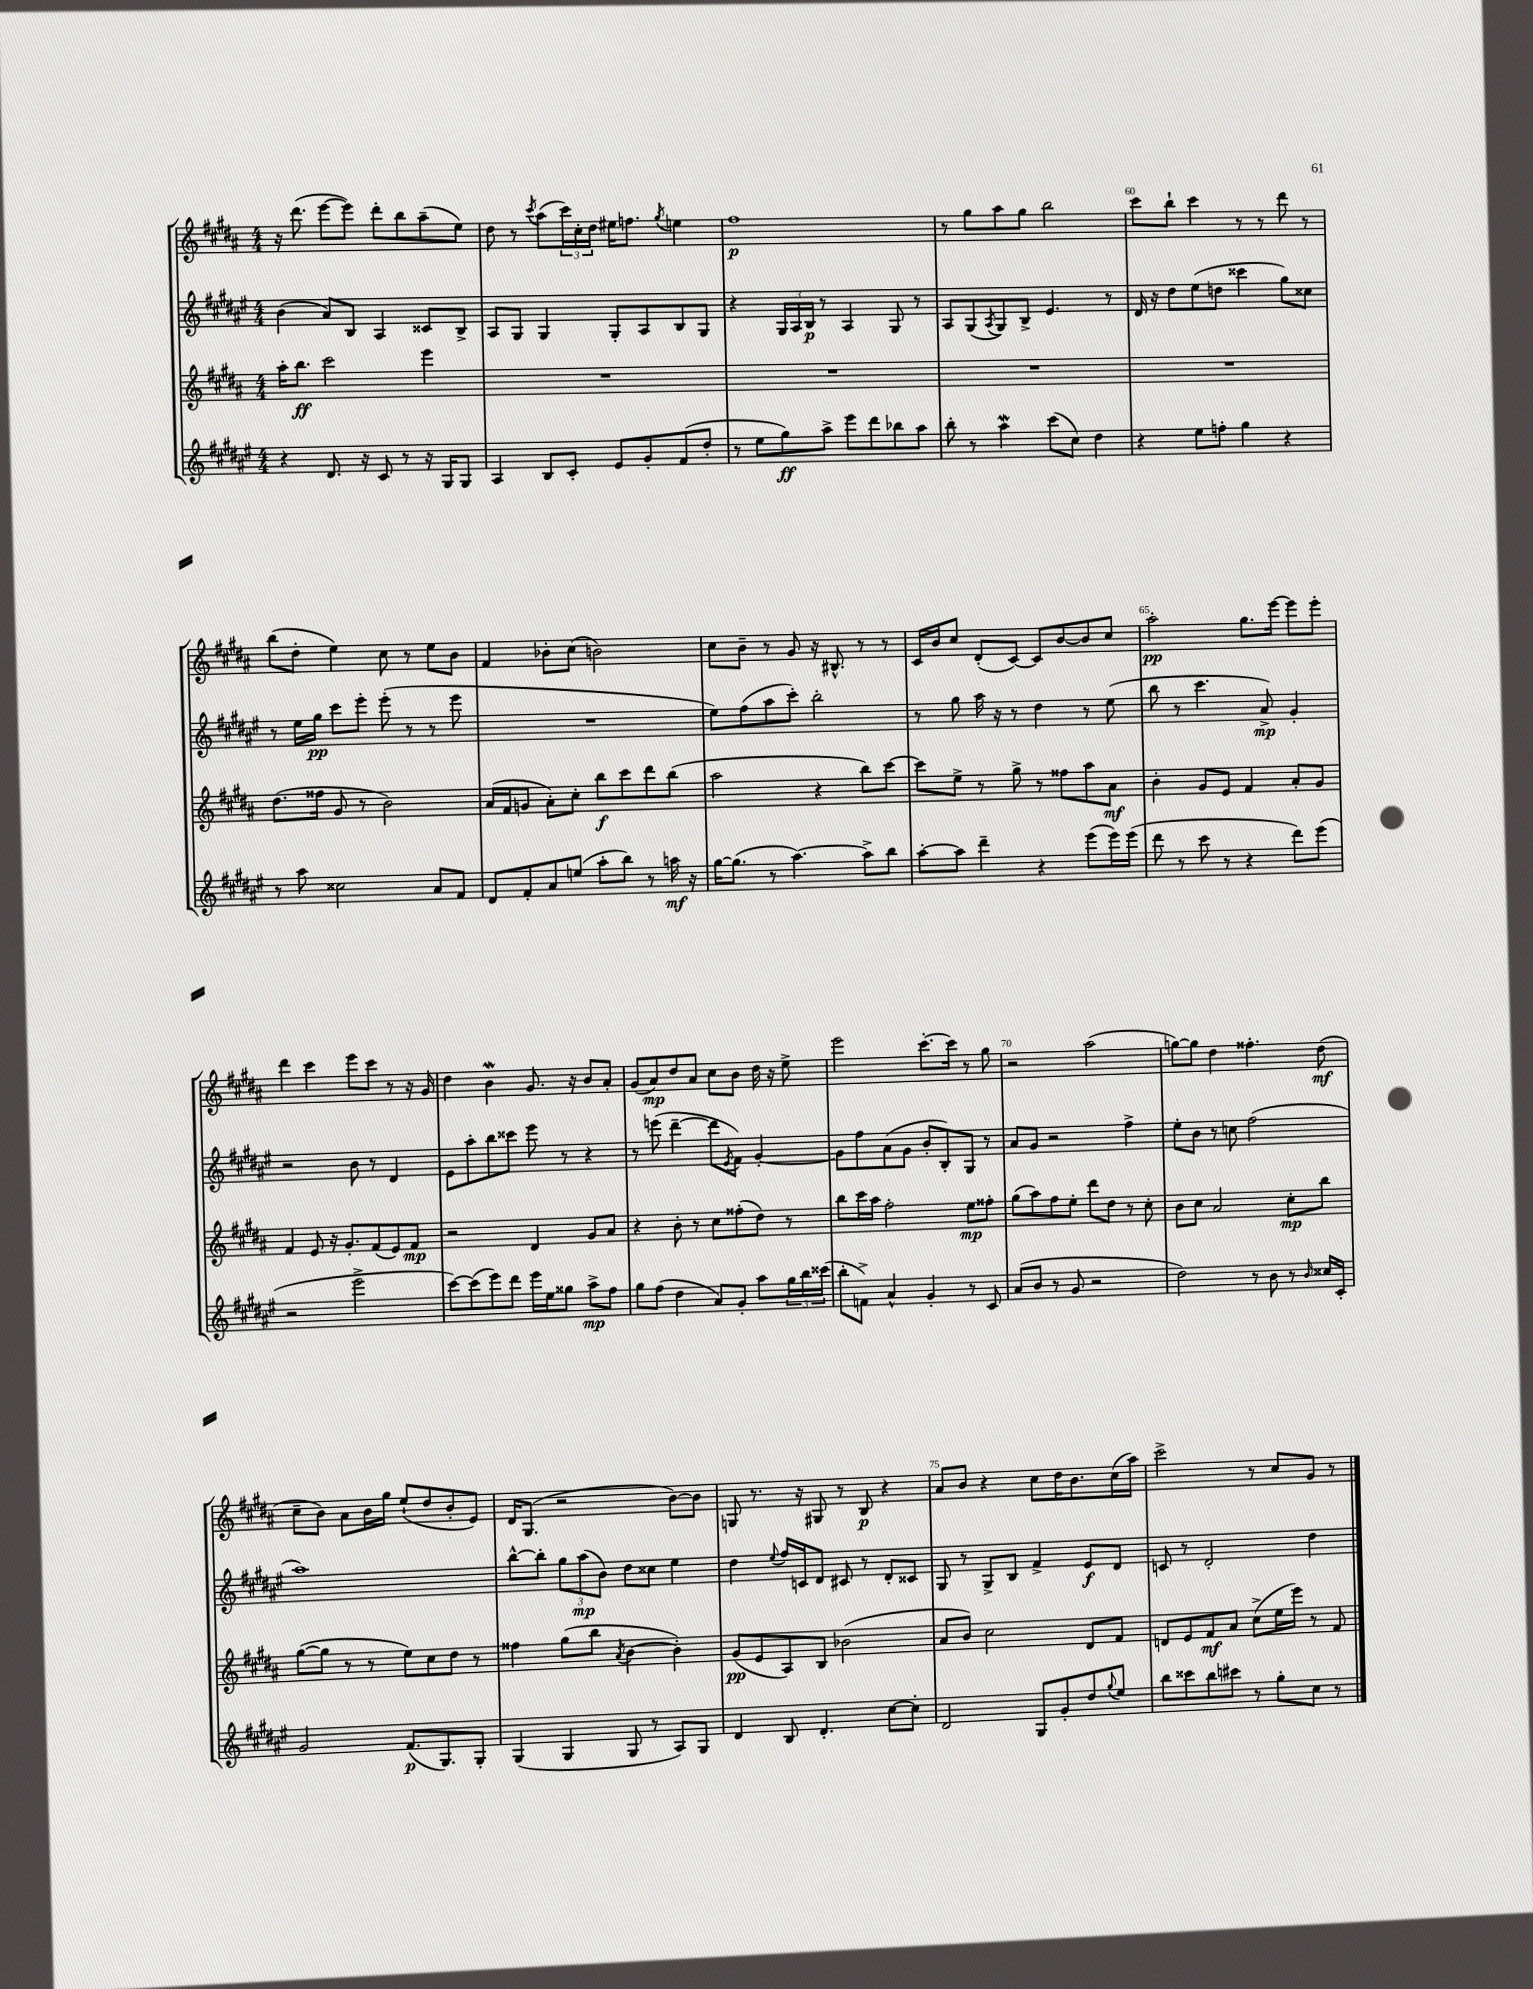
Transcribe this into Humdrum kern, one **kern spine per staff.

**kern	**dynam	**kern	**dynam	**kern	**dynam	**kern	**dynam
*part4	*part4	*part3	*part3	*part2	*part2	*part1	*part1
*staff4	*staff4	*staff3	*staff3	*staff2	*staff2	*staff1	*staff1
*clefG2	*	*clefG2	*	*clefG2	*	*clefG2	*
*k[f#c#g#d#a#e#]	*	*k[f#c#g#d#a#]	*	*k[f#c#g#d#a#e#]	*	*k[f#c#g#d#a#]	*
*M4/4	*	*M4/4	*	*M4/4	*	*M4/4	*
=56	=56	=56	=56	=56	=56	=56	=56
4r	.	16aa#'\KL	.	(4b\	.	16r	.
.	.	8.bb\J	ff	.	.	(8.ddd#\	.
8.d#/	.	2ccc#\	.	8a#/L)	.	[8eee\L	.
.	.	.	.	8B/J	.	8eee\J])	.
16r	.	.	.	.	.	.	.
8c#/	.	.	.	4A#/	.	8ddd#'\L	.
8r	.	.	.	.	.	8bb\	.
16r	.	4eee\	.	8c##X/L	.	(8aa#~\	.
16G#/KL	.	.	.	.	.	.	.
8G#/J	.	.	.	8B^/J	.	8ee\J)	.
=57	=57	=57	=57	=57	=57	=57	=57
4A#/	.	1r	.	8A#/L	.	8dd#\	.
.	.	.	.	8G#/J	.	8r	.
.	.	.	.	.	.	8qccc#/	.
8B/L	.	.	.	4G#/	.	(8aa#\L	.
8c#'/J	.	.	.	.	.	24ccc#\L)	.
.	.	.	.	.	.	24cc#'\	.
.	.	.	.	.	.	24dd#\JJ	.
8e#/L	.	.	.	8G#'/L	.	16ee#X\KL	.
.	.	.	.	.	.	8.ffn\J	.
8g#'/	.	.	.	8A#/	.	.	.
.	.	.	.	.	.	8qgg#/	.
(8f#/	.	.	.	8B/	.	4een\	.
8dd#'/J	.	.	.	8G#/J	.	.	.
=58	=58	=58	=58	=58	=58	=58	=58
8r	.	1r	.	4r	.	1ff#	p
8ee#\L	.	.	.	.	.	.	.
8gg#\)	ff	.	.	24G#/LL	.	.	.
.	.	.	.	24A#/	.	.	.
.	.	.	.	24B/JJ	p	.	.
8aa#^\J	.	.	.	8r	.	.	.
8eee#\L	.	.	.	4A#/	.	.	.
8ddd#\	.	.	.	.	.	.	.
8bb-X\	.	.	.	8G#/	.	.	.
8aa#\J	.	.	.	8r	.	.	.
=59	=59	=59	=59	=59	=59	=59	=59
8bb'\	.	1r	.	8A#/L	.	8r	.
8r	.	.	.	(8G#/	.	8gg#\L	.
.	.	.	.	8qA#/	.	.	.
4aa#W\	.	.	.	8G#/)	.	8aa#\	.
.	.	.	.	8B^/J	.	8gg#\J	.
(8ccc#\L	.	.	.	4.e#/	.	2bb\	.
8cc#\J)	.	.	.	.	.	.	.
4dd#\	.	.	.	.	.	.	.
.	.	.	.	8r	.	.	.
=60	=60	=60	=60	=60	=60	=60	=60
4r	.	1r	.	16d#/	.	8ccc#\L	.
.	.	.	.	16r	.	.	.
.	.	.	.	8dd#\L	.	8bb`\J	.
8ee#\L	.	.	.	(8ee#\	.	4ccc#\	.
8ffn'\J	.	.	.	8ddn\J	.	.	.
4gg#\	.	.	.	4ccc##X\	.	8r	.
.	.	.	.	.	.	8r	.
4r	.	.	.	8gg#\L)	.	8ddd#\	.
.	.	.	.	8cc##X\J	.	8r	.
!!LO:LB:g=z
=61	=61	=61	=61	=61	=61	=61	=61
8r	.	(8.dd#\L	.	8r	.	(8bb\L	.
8aa#\	.	.	.	16ee#\LL	.	8dd#'\J	.
.	.	16ff##X\Jk	.	16gg#\JJ	pp	.	.
2cc##X\	.	8g#/	.	8ccc#\L	.	4ee\)	.
.	.	8r	.	8eee#'\J	.	.	.
.	.	2b\)	.	(8eee#'\	.	8cc#\	.
.	.	.	.	8r	.	8r	.
8a#/L	.	.	.	8r	.	8ee\L	.
8f#/J	.	.	.	8eee#\	.	8b\J	.
=62	=62	=62	=62	=62	=62	=62	=62
8d#/L	.	(16a#/LL	.	1r	.	4f#/	.
.	.	16f#/J	.	.	.	.	.
8f#'/	.	8gn/J	.	.	.	.	.
8a#/	.	8a#'\L)	.	.	.	8b-X'\L	.
(8een/J	.	8cc#'\J	.	.	.	(8cc#\J	.
8aa#'\L	.	8bb\L	f	.	.	2bn\)	.
8bb\J)	.	8ccc#\	.	.	.	.	.
8r	.	8ddd#\	.	.	.	.	.
16aan\	mf	(8bb\J	.	.	.	.	.
16r	.	.	.	.	.	.	.
=63	=63	=63	=63	=63	=63	=63	=63
[16gg#\KL	.	2aa#\	.	8ee#\L)	.	8cc#\L	.
(8.gg#\J]	.	.	.	.	.	.	.
.	.	.	.	(8ff#\	.	8b~\J	.
8r	.	.	.	8aa#\	.	8r	.
[4.aa#\)	.	.	.	8ccc#'\J)	.	8g#/	.
.	.	4r	.	2bb'\	.	16r	.
.	.	.	.	.	.	8.B#X^^/	.
8aa#^\L]	.	8bb\L)	.	.	.	8r	.
8bb\J	.	[8ccc#\J	.	.	.	8r	.
=64	=64	=64	=64	=64	=64	=64	=64
[8aa#'\L	.	8ccc#\L]	.	8r	.	16c#/LL	.
.	.	.	.	.	.	16b/J	.
8aa#\J]	.	8ee^\J	.	8gg#\	.	8cc#/J	.
4ddd#~\	.	8r	.	16aa#\	.	(8d#'/L	.
.	.	.	.	16r	.	.	.
.	.	8gg#^\	.	8r	.	[8c#/J)	.
4r	.	8r	.	4dd#\	.	8c#/L]	.
.	.	8ff##X\L	.	.	.	[8b/	.
(8eee#\L	.	8aa#\	.	8r	.	8b/]	.
16eee#\L)	.	8a#\J	mf	(8ee#\	.	8cc#/J	.
(16eee#\JJ	.	.	.	.	.	.	.
=65	=65	=65	=65	=65	=65	=65	=65
8ddd#\	.	4b'\	.	8bb\	.	2aa#'\	pp
8r	.	.	.	8r	.	.	.
8ccc#\	.	8g#/L	.	4.ccc#\	.	.	.
8r	.	8e/J	.	.	.	.	.
4r	.	4f#/	.	.	.	8.gg#\L	.
.	.	.	.	8a#^/)	mp	.	.
.	.	.	.	.	.	[16eee\Jk	.
8ddd#\L)	.	8a#'/L	.	4g#'/	.	8eee\L]	.
(8eee#\J	.	8g#/J	.	.	.	8eee'\J	.
!!LO:LB:g=z
=66	=66	=66	=66	=66	=66	=66	=66
2r	.	4f#/	.	2r	.	4ddd#\	.
.	.	8e/	.	.	.	4ccc#\	.
.	.	16r	.	.	.	.	.
.	.	8.g#'/L	.	.	.	.	.
2eee#^\	.	.	.	8b\	.	8eee\L	.
.	.	(8f#/	.	8r	.	8ccc#\J	.
.	.	8e/)	.	4d#/	.	8r	.
.	.	8f#/J	mp	.	.	16r	.
.	.	.	.	.	.	16g#/	.
=67	=67	=67	=67	=67	=67	=67	=67
[8ccc#\L)	.	2r	.	8e#\L	.	4dd#\	.
(8ccc#\]	.	.	.	8aa#'\	.	.	.
8eee#\)	.	.	.	8bb\	.	4bw\	.
8ddd#\J	.	.	.	8ccc##X\J	.	.	.
16eee#\LL	.	4d#/	.	8eee#\	.	8.g#/	.
16ee#\J	.	.	.	.	.	.	.
8gg##X\J	.	.	.	8r	.	.	.
.	.	.	.	.	.	16r	.
8aa#^\L	mp	8g#/L	.	4r	.	8b/L	.
8ff#\J	.	8a#/J	.	.	.	8a#'/J	.
=68	=68	=68	=68	=68	=68	=68	=68
8gg#\L	.	4r	.	8r	.	(8g#/L	.
(8ff#\J	.	.	.	(8eeen\	.	8a#/)	mp
4dd#\	.	8b'\	.	[4ddd#~\	.	8dd#/	.
.	.	8r	.	.	.	8a#/J	.
8a#/L)	.	8cc#\L	.	8ddd#\L]	.	8cc#\L	.
.	.	.	.	8qe#/	.	.	.
8g#'/J	.	(8ff##X'\	.	8f#\J)	.	8b\J	.
8aa#\L	.	8dd#\J)	.	[4g#'/	.	16dd#\	.
.	.	.	.	.	.	16r	.
24gg#\L	.	8r	.	.	.	8ee^\	.
24bb\	.	.	.	.	.	.	.
(24ccc##X\JJ	.	.	.	.	.	.	.
=69	=69	=69	=69	=69	=69	=69	=69
8bb'\L	.	8bb\L	.	8g#\L]	.	2eee\	.
8fn^\J)	.	16ccc#\L	.	8ff#\	.	.	.
.	.	16aa#\JJ	.	.	.	.	.
4a#^^/	.	2ff#'\	.	(8a#\	.	.	.
.	.	.	.	8g#\J	.	.	.
4g#'/	.	.	.	8b'/L	.	[8.ccc#'\L	.
.	.	.	.	8B'/)	.	.	.
.	.	.	.	.	.	16ccc#\Jk]	.
8r	.	8ee\L	mp	8G#/J	.	8r	.
8c#/	.	8ff##X'\J	.	8r	.	8gg#\	.
=70	=70	=70	=70	=70	=70	=70	=70
(8a#/L	.	(8gg#\L	.	8a#/L	.	2r	.
8b/J	.	8aa#\)	.	8g#/J	.	.	.
8r	.	8ff#\	.	2r	.	.	.
8g#/	.	8ee'\J	.	.	.	.	.
2r	.	8ddd#\L	.	.	.	(2aa#\	.
.	.	8dd#\J	.	.	.	.	.
.	.	8r	.	4ff#^\	.	.	.
.	.	8cc#'\	.	.	.	.	.
=71	=71	=71	=71	=71	=71	=71	=71
2dd#\)	.	8b\L	.	8ee#'\L	.	[8ggn\L)	.
.	.	8cc#\J	.	8b\J	.	8gg\J]	.
.	.	2a#/	.	8r	.	4dd#\	.
.	.	.	.	8ccn\	.	.	.
8r	.	.	.	(2ff#\	.	4.ff##X'\	.
8b\	.	.	.	.	.	.	.
8r	.	8cc#'\L	mp	.	.	.	.
16qqb/	.	.	.	.	.	.	.
16cc##X/LL	.	8bb\J	.	.	.	(8dd#\	mf
16c#'/JJ	.	.	.	.	.	.	.
!!LO:LB:g=z
=72	=72	=72	=72	=72	=72	=72	=72
2g#/	.	([8gg#\L	.	1aa#)	.	8cc#~\L	.
.	.	8gg#\J]	.	.	.	8b\J)	.
.	.	8r	.	.	.	8a#\L	.
.	.	8r	.	.	.	16b\L	.
.	.	.	.	.	.	16gg#\JJ	.
(8.f#/L	p	8ee\L)	.	.	.	(8ee`/L	.
.	.	8cc#\	.	.	.	8dd#/	.
8.G#/)	.	.	.	.	.	.	.
.	.	8dd#\J	.	.	.	8b'/	.
8G#'/J	.	8r	.	.	.	8e/J)	.
=73	=73	=73	=73	=73	=73	=73	=73
(4G#/	.	4ff##X\	.	[8bb^^\L	.	16d#/KL	.
.	.	.	.	.	.	(8.G#/J	.
.	.	.	.	8bb'\J]	.	.	.
4G#/	.	(8gg#\L	.	12gg#\L	.	2r	.
.	.	.	.	(12aa#\	mp	.	.
.	.	8bb\J	.	.	.	.	.
.	.	.	.	12b\J)	.	.	.
.	.	8qa#/	.	.	.	.	.
8G#/	.	[4b\	.	8dd#\L	.	.	.
8r	.	.	.	8cc##X\J	.	.	.
8A#/L)	.	4b'\])	.	4ee#\	.	[8b\L)	.
8G#/J	.	.	.	.	.	8b\J]	.
=74	=74	=74	=74	=74	=74	=74	=74
4d#/	.	(8g#/L	pp	4dd#\	.	8Gn/	.
.	.	8e/	.	.	.	8.r	.
.	.	.	.	8qqee#/	.	.	.
8B/	.	8A#/)	.	16ff#/LL	.	.	.
.	.	.	.	16cn/J	.	16r	.
4.d#'/	.	8B/J	.	8d#/J	.	8G#X/	.
.	.	(2b-X\	.	8c#X/	.	8r	.
.	.	.	.	8r	.	8B/	p
[8cc#\L	.	.	.	8d#'/L	.	4r	.
8cc#'\J]	.	.	.	8c##X/J	.	.	.
=75	=75	=75	=75	=75	=75	=75	=75
2d#/	.	8a#/L	.	8G#/	.	8a#/L	.
.	.	8b/J)	.	8r	.	8b/J	.
.	.	2cc#\	.	8G#^/L	.	4r	.
.	.	.	.	8B/J	.	.	.
8G#/L	.	.	.	4f#^/	.	8cc#\L	.
8g#'/	.	.	.	.	.	16dd#\K	.
.	.	.	.	.	.	8.b\	.
8dd#/	.	8d#/L	.	8e#/L	f	.	.
8qqgg#/	.	.	.	.	.	.	.
8ee#/J	.	8f#/J	.	8d#/J	.	(16cc#\L	.
.	.	.	.	.	.	16aa#\JJ)	.
=76	=76	=76	=76	=76	=76	=76	=76
8bb\L	.	8dn/L	.	8cn/	.	2ccc#^\	.
8ccc##X\	.	8e/	.	8r	.	.	.
8bb\	.	8f#/	mf	2d#'/	.	.	.
8ccc#X\J	.	8a#/J	.	.	.	.	.
8r	.	(8cc#^\L	.	.	.	8r	.
8gg#'\L	.	16ee\L	.	.	.	8cc#/L	.
.	.	16eee\JJ)	.	.	.	.	.
8cc#\J	.	8r	.	4dd#\	.	8g#/J	.
8r	.	8f#/	.	.	.	8r	.
==	==	==	==	==	==	==	==
*-	*-	*-	*-	*-	*-	*-	*-
